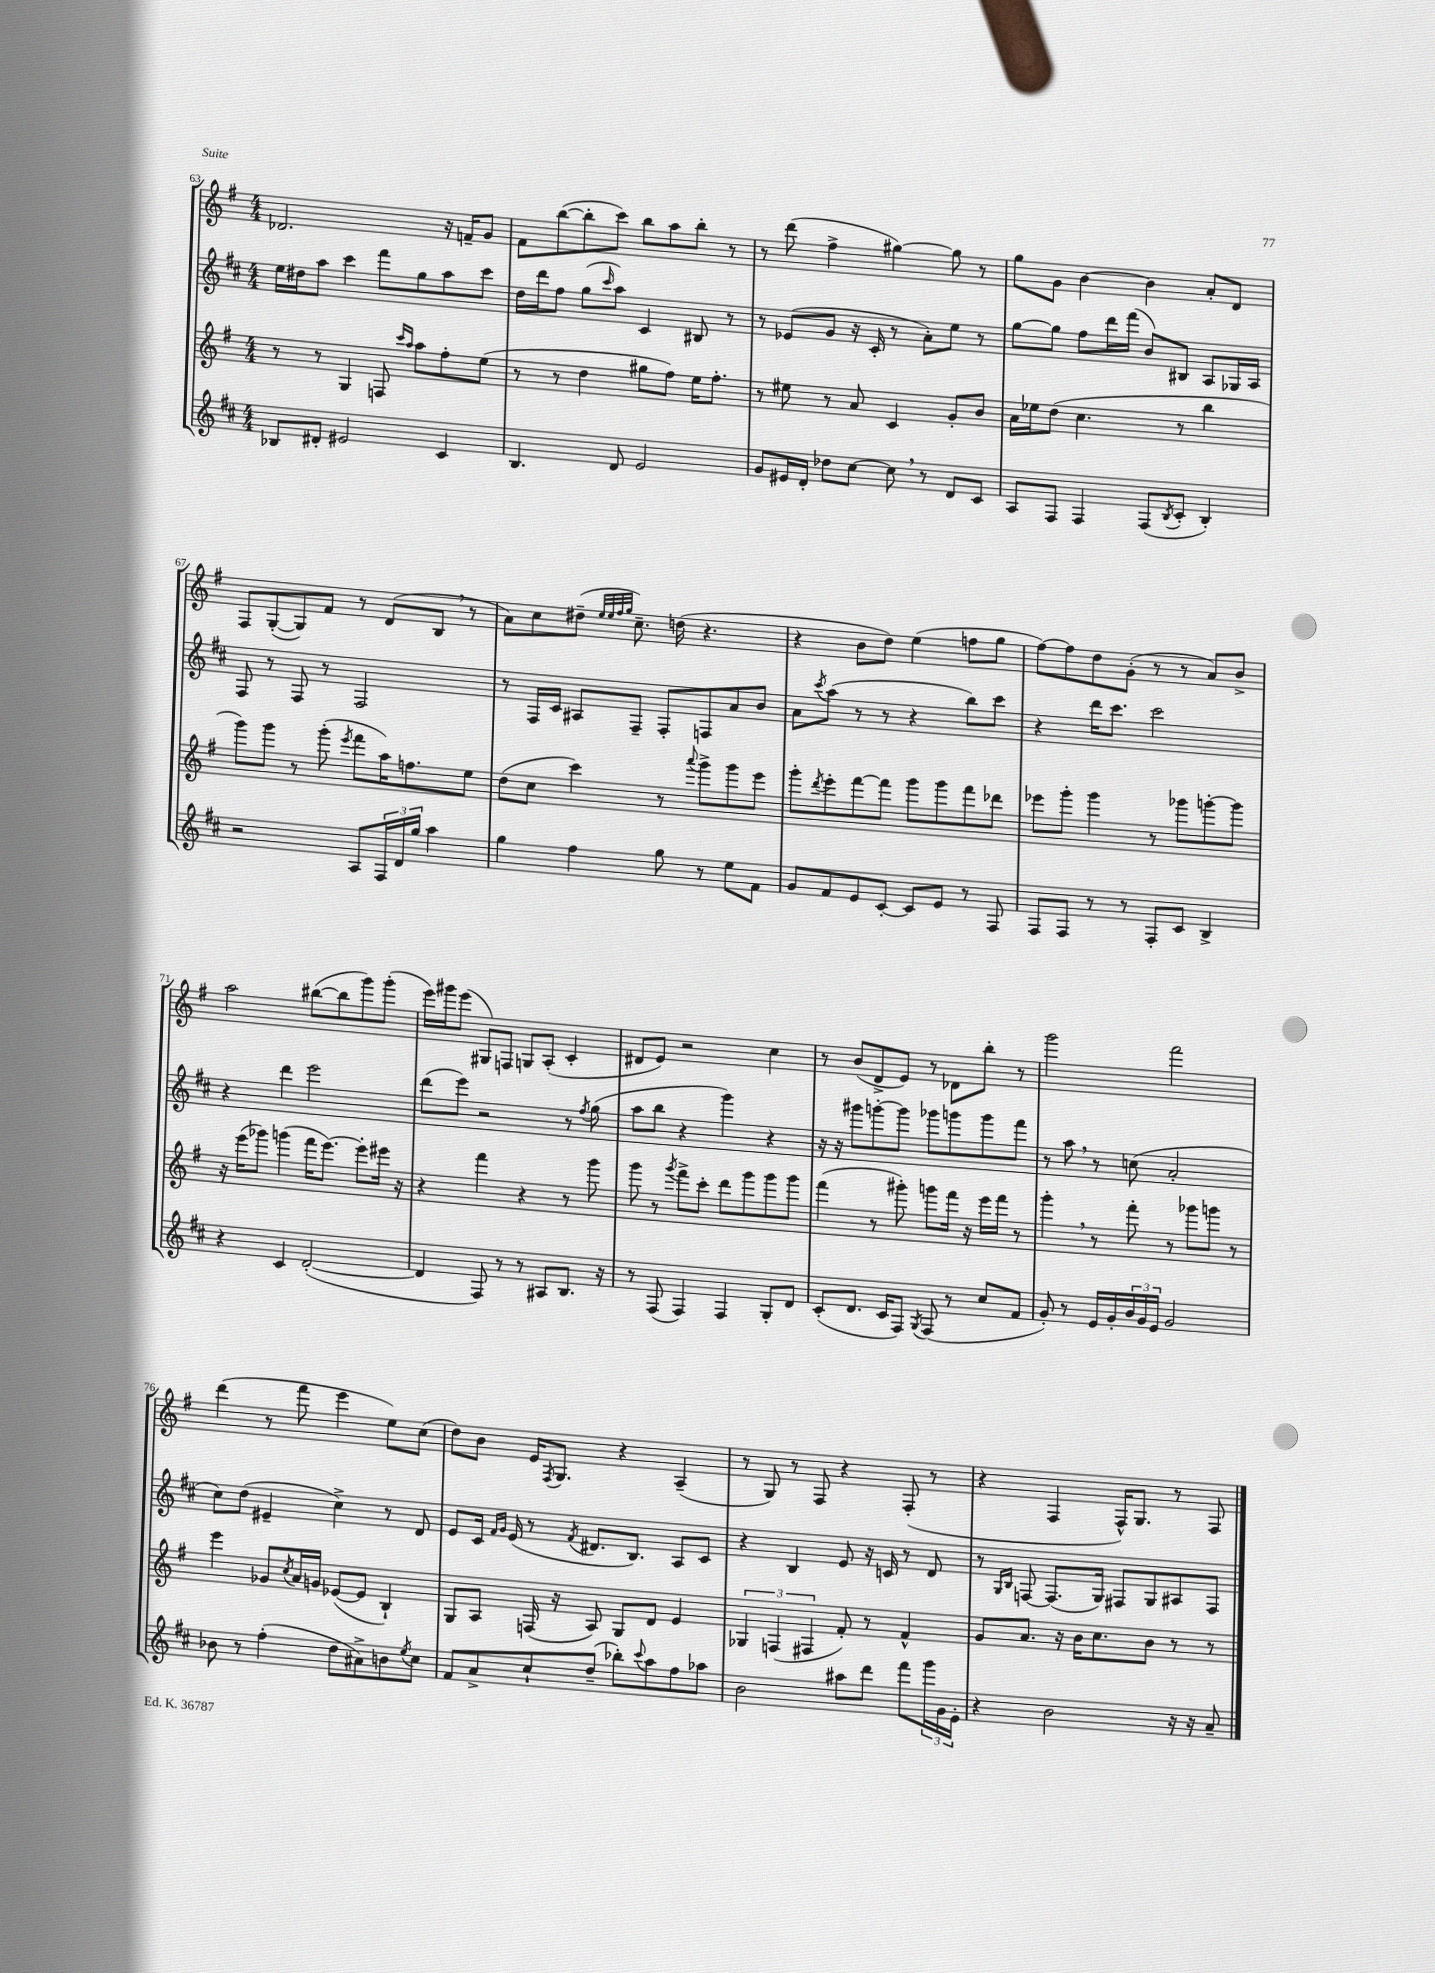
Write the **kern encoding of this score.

**kern	**kern	**kern	**kern
*staff4	*staff3	*staff2	*staff1
*clefG2	*clefG2	*clefG2	*clefG2
*k[f#c#]	*k[f#]	*k[f#c#]	*k[f#]
*M4/4	*M4/4	*M4/4	*M4/4
8B-	8r	16ee	2.d-
.	.	16dd#	.
8d#'	8r	8aa	.
2e#	4G	4ccc#	.
.	8F	8fff#	.
.	16qqccc	.	.
.	16qqaa	.	.
.	8aa	8gg	.
4c#	8ff#'	8aa	16r
.	.	.	16f~
.	(8ee	8ccc#	8g
=	=	=	=
4.B	8r	16dd	8f#
.	.	16ddd	.
.	8r	8ff#	([8bb
.	4dd	(8gg	8bb']
.	.	16qqccc#	.
8d	.	8aa)	8ccc)
2e	8gg#	4c#	8bb
.	8ff#)	.	8aa
.	16ee	8B#	8bb'
.	8.ff#'	.	.
.	.	8r	8r
=	=	=	=
8g	8r	8r	8r
16e#	8ee#	(8e-	(8ddd
16d'	.	.	.
8dd-	8r	8g	4ff#^
[8cc#	8a	16r	.
.	.	16c#'	.
8cc#]	4c	8r	[4gg#)
8r	.	8a')	.
8d	8g'	8ee	8gg#]
8c#	8b	8r	8r
=	=	=	=
8A	16a	[8gg	8gg
.	16ee-	.	.
8F#	(8dd	8gg]	8g
4F#	4.cc	8ff#	[4b
.	.	16ddd	.
.	.	(16fff#	.
(8F#	.	8b)	4b]
8qB	.	.	.
8c#'	8r	8B#	.
4B')	4bb	8A	8a'
.	.	16G-	8d
.	.	16A	.
=	=	=	=
2r	8ggg)	8F#	8F#
.	8ggg	8r	([8G'
.	8r	8F#	8G])
.	(8ggg'	8r	8f#
.	8qeee	.	.
8A	8fff#	2F#	8r
24F#	16aa)	.	(8d
24d	.	.	.
.	8.ff	.	.
24gg	.	.	.
4aa	.	.	8B
.	8ee	.	8r
=	=	=	=
4gg	(8dd	8r	8a)
.	8cc	16F#	8cc
.	.	16c#	.
4ff#	4ccc)	8A#	(8dd#~
.	.	.	32qqee
.	.	.	32qqee
.	.	.	32qqff#
.	.	.	32qqgg
.	.	8F#~	8.cc~)
8gg	8r	8F#'	.
.	.	.	(16dd
.	8qqaaa	.	.
8r	8ggg^	8F	4.r
8ee	8ggg	8a	.
8f#	8eee	8b	.
=	=	=	=
8g	8ggg'	8a	4r
.	8qddd	8qccc#	.
8f#	8eee'	(8aa	.
8e	[8fff#	8r	8b
[8c#'	8fff#]	8r	8dd)
8c#]	8ggg	4r	(4ee
8e	8ggg	.	.
8r	8fff#	8bb)	8ff
8F#	8ddd-	8ccc#	8gg
=	=	=	=
8F#	8eee-	4r	[8ff#)
8F#	8ggg'	.	8ff#]
8r	4ggg	16ddd	8dd
.	.	8.ccc#	.
8r	.	.	(8g'
8F#'	8r	2ccc#	8r
8c#	8ggg-	.	8r
4B^	[8ggg'	.	8a)
.	8ggg]	.	8b^
=	=	=	=
4r	16r	4r	2aa
.	(16eee	.	.
.	8ggg-)	.	.
4c#	(4ggg	4ddd	.
([2d'	16fff#	2eee	([8bb#
.	[8.eee)	.	.
.	.	.	8bb#]
.	8eee']	.	8ggg)
.	16eee#	.	(8ggg'
.	16r	.	.
=	=	=	=
4d]	4r	(8ddd	16eee)
.	.	.	16ggg#
.	.	8eee)	(8eee
8F#)	4fff#	2r	8G#)
8r	.	.	8F
8r	4r	.	8G
8A#	.	.	(8A'
8.B	8r	8r	4c'
.	.	8qff#	.
.	8ggg	(8gg	.
16r	.	.	.
=	=	=	=
8r	8ggg	8aa	8d#
(8F#	8r	8bb	8e)
.	8qggg	.	.
4F#)	8fff#^	4r	2r
.	8ccc'	.	.
4F#	8ddd	4ggg)	.
.	8ggg	.	.
8G'	8ggg	4r	4cc
8d	8ggg	.	.
=	=	=	=
(8c#'	(4fff#	16r	8r
.	.	16r	.
8.d	.	8ggg#	(8b
.	8r	[8ggg'	8d^
16c#	.	.	.
8F#)	8ggg#')	8ggg]	8e)
8qG	.	.	.
(8F#	8ggg	8ggg-	8r
8r	16fff#	8ggg	8d-
.	16r	.	.
8cc#	16eee	8ggg	8bb'
.	16fff#	.	.
8f#	8r	8fff#	8r
=	=	=	=
8g')	4ggg'	8r	2ggg
8r	.	8aa	.
16e	8r	8r	.
16g'	.	.	.
24b	8fff#'	(8cc	.
24g	.	.	.
24e	.	.	.
2g	8r	2a'	2fff#
.	8ggg-	.	.
.	8ggg	.	.
.	8r	.	.
=	=	=	=
8b-	4eee	8cc#)	(4ddd
8r	.	(8dd	.
(4ff#'	8g-	4e#~	8r
.	8qcc	.	.
.	16a	.	8fff#
.	16g	.	.
8dd	([8e-	4cc#^)	4eee
8a#^)	8e-]	.	.
8b	4B`)	8r	8ee)
8qee	.	.	.
8cc#	.	8d	(8cc
=	=	=	=
8f#	8G	8e	8dd)
8a^	8A	16c#	8b
.	.	16qqf#	.
.	.	16qqg	.
.	.	(16e	.
8cc#`	(16F	8r	16e
.	.	.	8qF#
.	16r	.	8.G
.	.	8qf#	.
(8dd~	8A)	8.d#	.
8bb-')	8G	.	4r
.	.	8.B)	.
8qqccc#	.	.	.
8aa	8d	.	.
8ff#	4e	8A	(4A~
8aa-	.	8c#	.
=	=	=	=
2b	6G-	4r	8r
.	.	.	8G)
.	(6F	.	.
.	.	4B	8r
.	6F#	.	.
.	.	.	8F#
8aa#	8f#')	8e	4r
8ddd	8r	16r	.
.	.	16c	.
8fff#	4f#^^	8r	(8F#'
24ggg	.	8d	8r
24g	.	.	.
24e'	.	.	.
=	=	=	=
4r	8g	8r	4r
.	.	16qqG	.
.	.	16qqB	.
.	8.a	[8F	.
2b	.	(8.F]	4F#
.	16r	.	.
.	16b	.	.
.	8.cc	16G)	.
.	.	8F#	16F#^^)
.	.	.	8.G
.	8b	8G	.
16r	8r	8A#	8r
16r	.	.	.
8a~	8r	8F#	8F#
==	==	==	==
*-	*-	*-	*-
